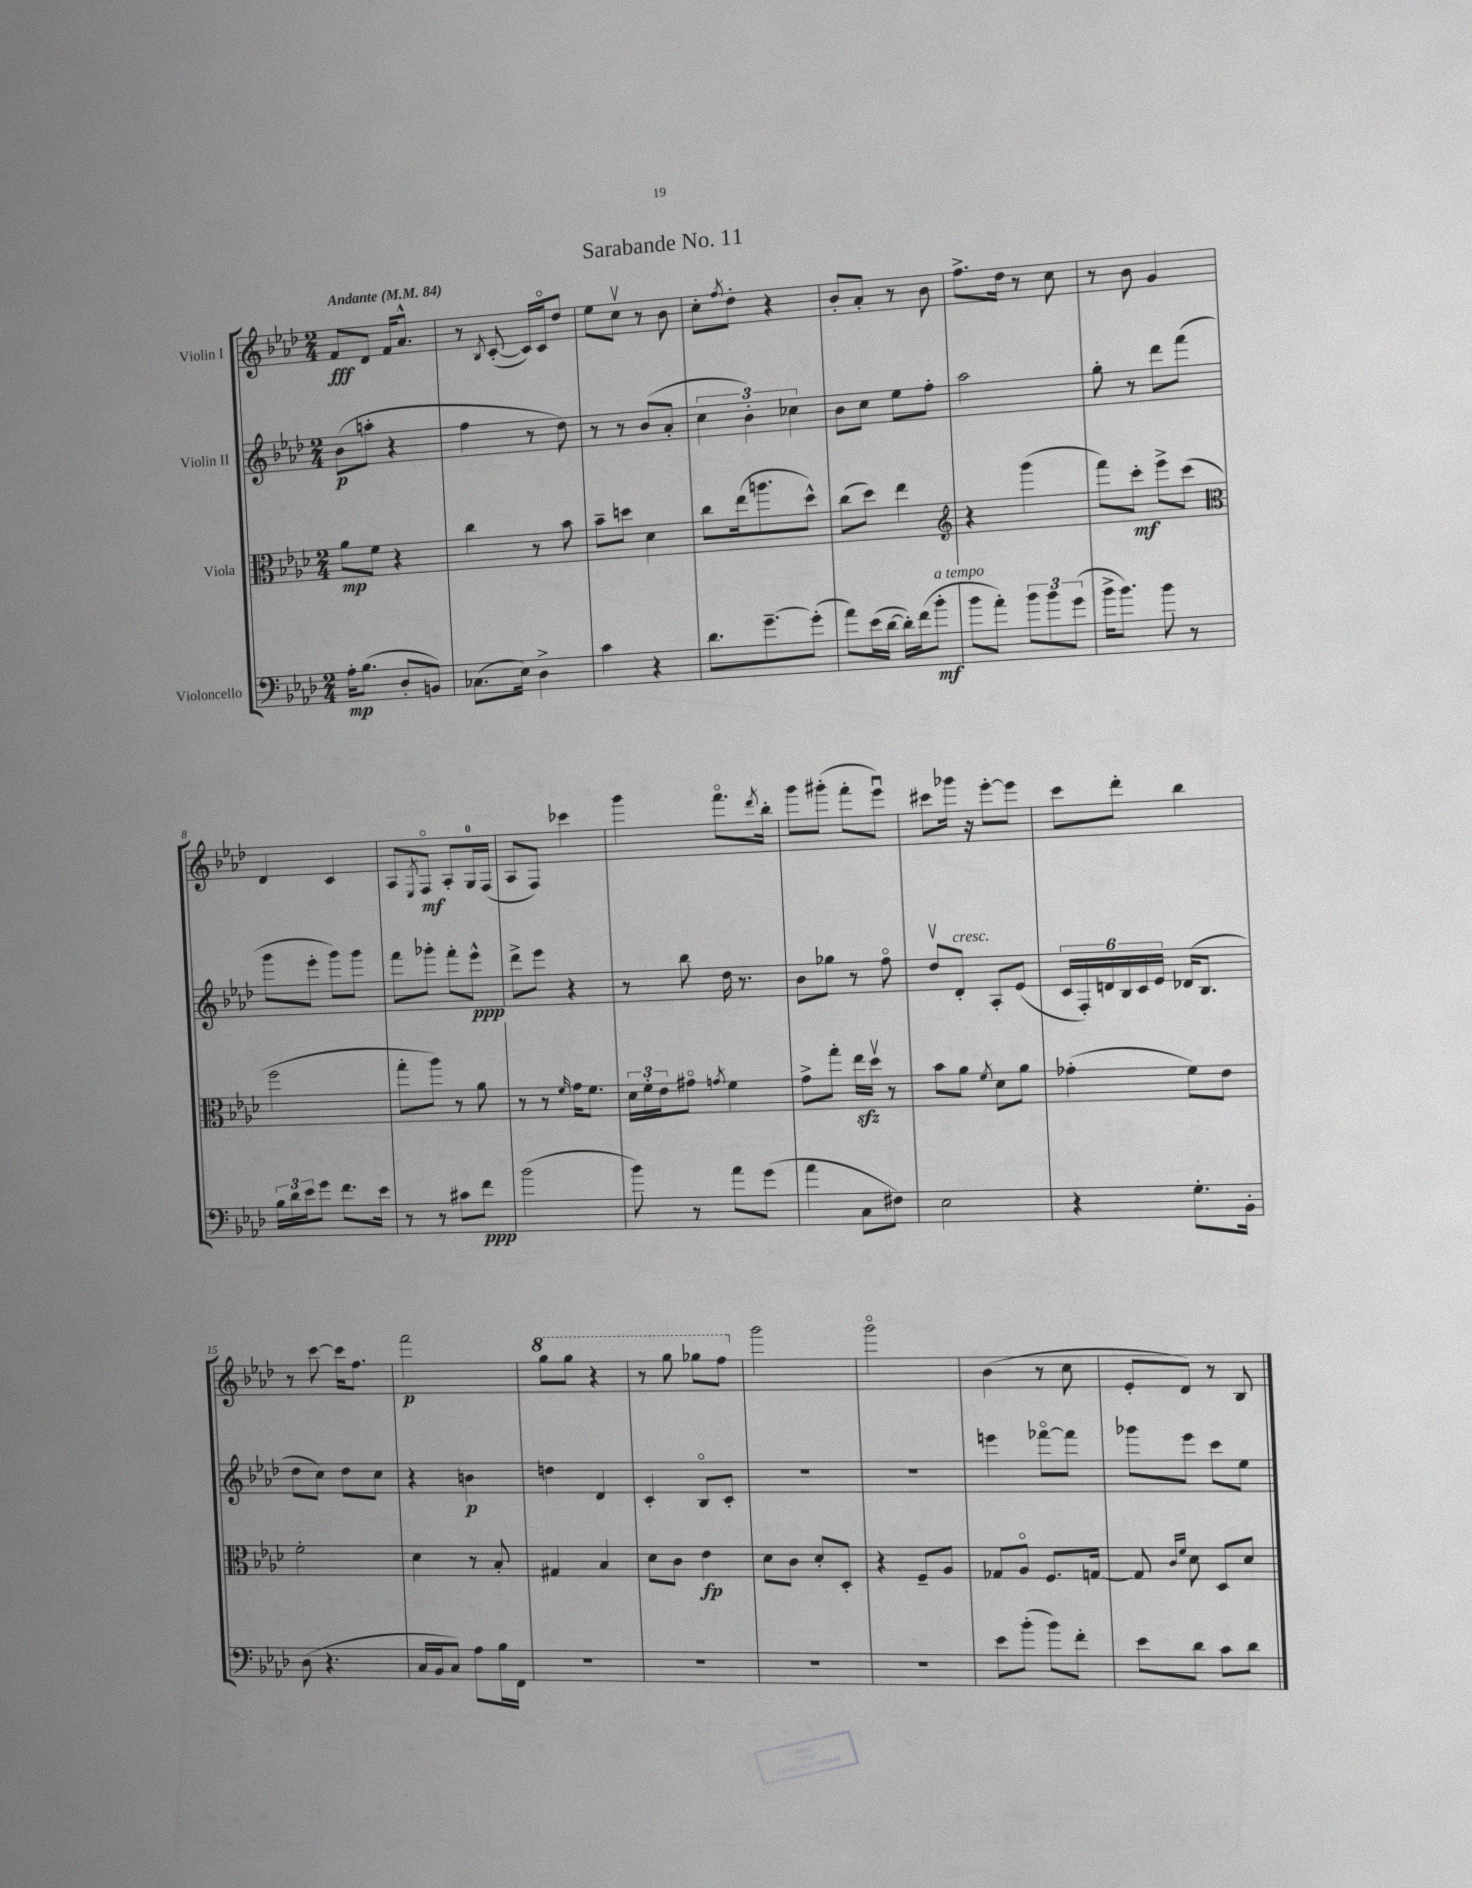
\header { title = "Sarabande No. 11" }
<<
\new StaffGroup <<
\new Staff = "s0" \with { instrumentName = "Violin I" } {
    \clef treble \key aes \major \numericTimeSignature \time 2/4 \tempo "Andante" 4 = 84
    f'8\fff des'8 f'16 aes'8.-^ |
    r8 \acciaccatura { bes8 } c'8~-.( c'16) c'16\flageolet des''8 |
    ees''8 c''8\upbow r8 bes'8 |
    c''8-. \acciaccatura { f''8 } des''8-. r4 |
    bes'8-. aes'8-. r8 bes'8 |
    f''8.-> des''16 r8 c''8 |
    r8 bes'8 g'4 |
    des'4 c'4 |
    aes8 \acciaccatura { ees8 } f8\flageolet\mf aes8-. g16-0 f16( |
    aes8 f8) ces'''4 |
    g'''4 f'''8.\flageolet \acciaccatura { des'''8 } bes''16-. |
    g'''8 gis'''8-.( f'''8-. ees'''8\downbow) |
    cis'''8 ges'''16 r16 ees'''8~-. ees'''8 |
    c'''8 des'''8-. bes''4 |
    r8 c'''8~ c'''16 f''8. |
    f'''2\p |
    \ottava #1 g'''8 g'''8 r4 |
    r8 g'''8 ges'''8 f'''8 \ottava #0 |
    g'''2 |
    g'''2\flageolet |
    bes'4( r8 c''8 |
    ees'8-. des'8) r8 bes8 \bar "|." |
}
\new Staff = "s1" \with { instrumentName = "Violin II" } {
    \clef treble \key aes \major \numericTimeSignature \time 2/4
    bes'8\p( a''8-. r4 |
    f''4 r8 des''8) |
    r8 r8 bes'8( aes'8-. |
    \tuplet 3/2 { c''4 bes'4-.) ces''4 } |
    bes'8 c''8 ees''8 f''8-. |
    aes''2 |
    g''8-. r8 des'''8 f'''8( |
    g'''8 ees'''8-. g'''8) g'''8 |
    f'''8 ges'''8-. f'''8-. ees'''8-^\ppp |
    des'''8-> ees'''8 r4 |
    r8 bes''8 des''16 r8. |
    bes'8 ges''8 r8 f''8\flageolet |
    des''8\upbow des'8-.^\markup { \italic "cresc." } aes8-. ees'8( |
    \tuplet 6/4 { c'16 f16-.) d'16 bes16 c'16 ees'16 } des'16( bes8. |
    des''8 c''8) des''8 c''8 |
    r4 b'4\p |
    d''4 des'4 |
    c'4-. bes8\flageolet c'8-. |
    R2 |
    R2 |
    e'''4 fes'''8~\flageolet fes'''8 |
    ges'''8 ees'''8 c'''8 ees''8 \bar "|." |
}
\new Staff = "s2" \with { instrumentName = "Viola" } {
    \clef alto \key aes \major \numericTimeSignature \time 2/4
    aes'8\mp f'8 r4 |
    c''4 r8 bes'8 |
    bes'8-- d''8 des'4 |
    c''8 ees''16( a''8. des''8-^) |
    c''8( des''8) ees''4 |
    \clef treble r4 g'''4( |
    f'''8) c'''8-.\mf ees'''8-> c'''8( |
    \clef alto f''2 |
    g''8-. aes''8) r8 aes'8 |
    r8 r8 \grace { f'16 } g'16 f'8. |
    \tuplet 3/2 { des'16 f'16-. ees'16 } gis'8\flageolet \acciaccatura { g'8 } f'4 |
    g'8-> g''8-. ees''16\sfz des''16\upbow r8 |
    bes'8 aes'8 \acciaccatura { f'8 } des'8 aes'8 |
    ges'4-.( f'8) ees'8 |
    f'2-. |
    des'4 r8 bes8-. |
    gis4 bes4 |
    des'8 c'8 ees'4\fp |
    des'8 c'8 des'8-. des8-. |
    r4 f8-- aes8 |
    ges8 aes8\flageolet f8. g16~ |
    g8 \grace { c'16 f'16 } des'8 des8 des'8 \bar "|." |
}
\new Staff = "s3" \with { instrumentName = "Violoncello" } {
    \clef bass \key aes \major \numericTimeSignature \time 2/4
    aes16-.\mp bes8.( des8-. b,8) |
    ces8.( ees16) des4-> |
    c'4 r4 |
    des'8. g'8.~-- g'8-.( |
    aes'8) ees'16( des'16~ des'16-.) f'16( bes'8-.\mf^\markup { \italic "a tempo" } |
    bes'8 aes'8-.) \tuplet 3/2 { bes'8 bes'8 g'8( } |
    bes'16-> bes'8.) bes'8 r8 |
    \tuplet 3/2 { bes16 des'16 ees'16 } g'8 f'8. ees'16 |
    r8 r8 cis'8 f'8\ppp |
    bes'2( |
    bes'8) r8 aes'8 g'8( |
    aes'4 c8 fis8) |
    ees2 |
    r4 g8.-. bes,16-. |
    des8( r4. |
    c16 bes,16 c8) aes8 bes16 f,16 |
    R2 |
    R2 |
    R2 |
    R2 |
    ees'8 bes'8-.( bes'8) f'8-. |
    ees'8 des'8 c'8 des'8 \bar "|." |
}
>>
>>
